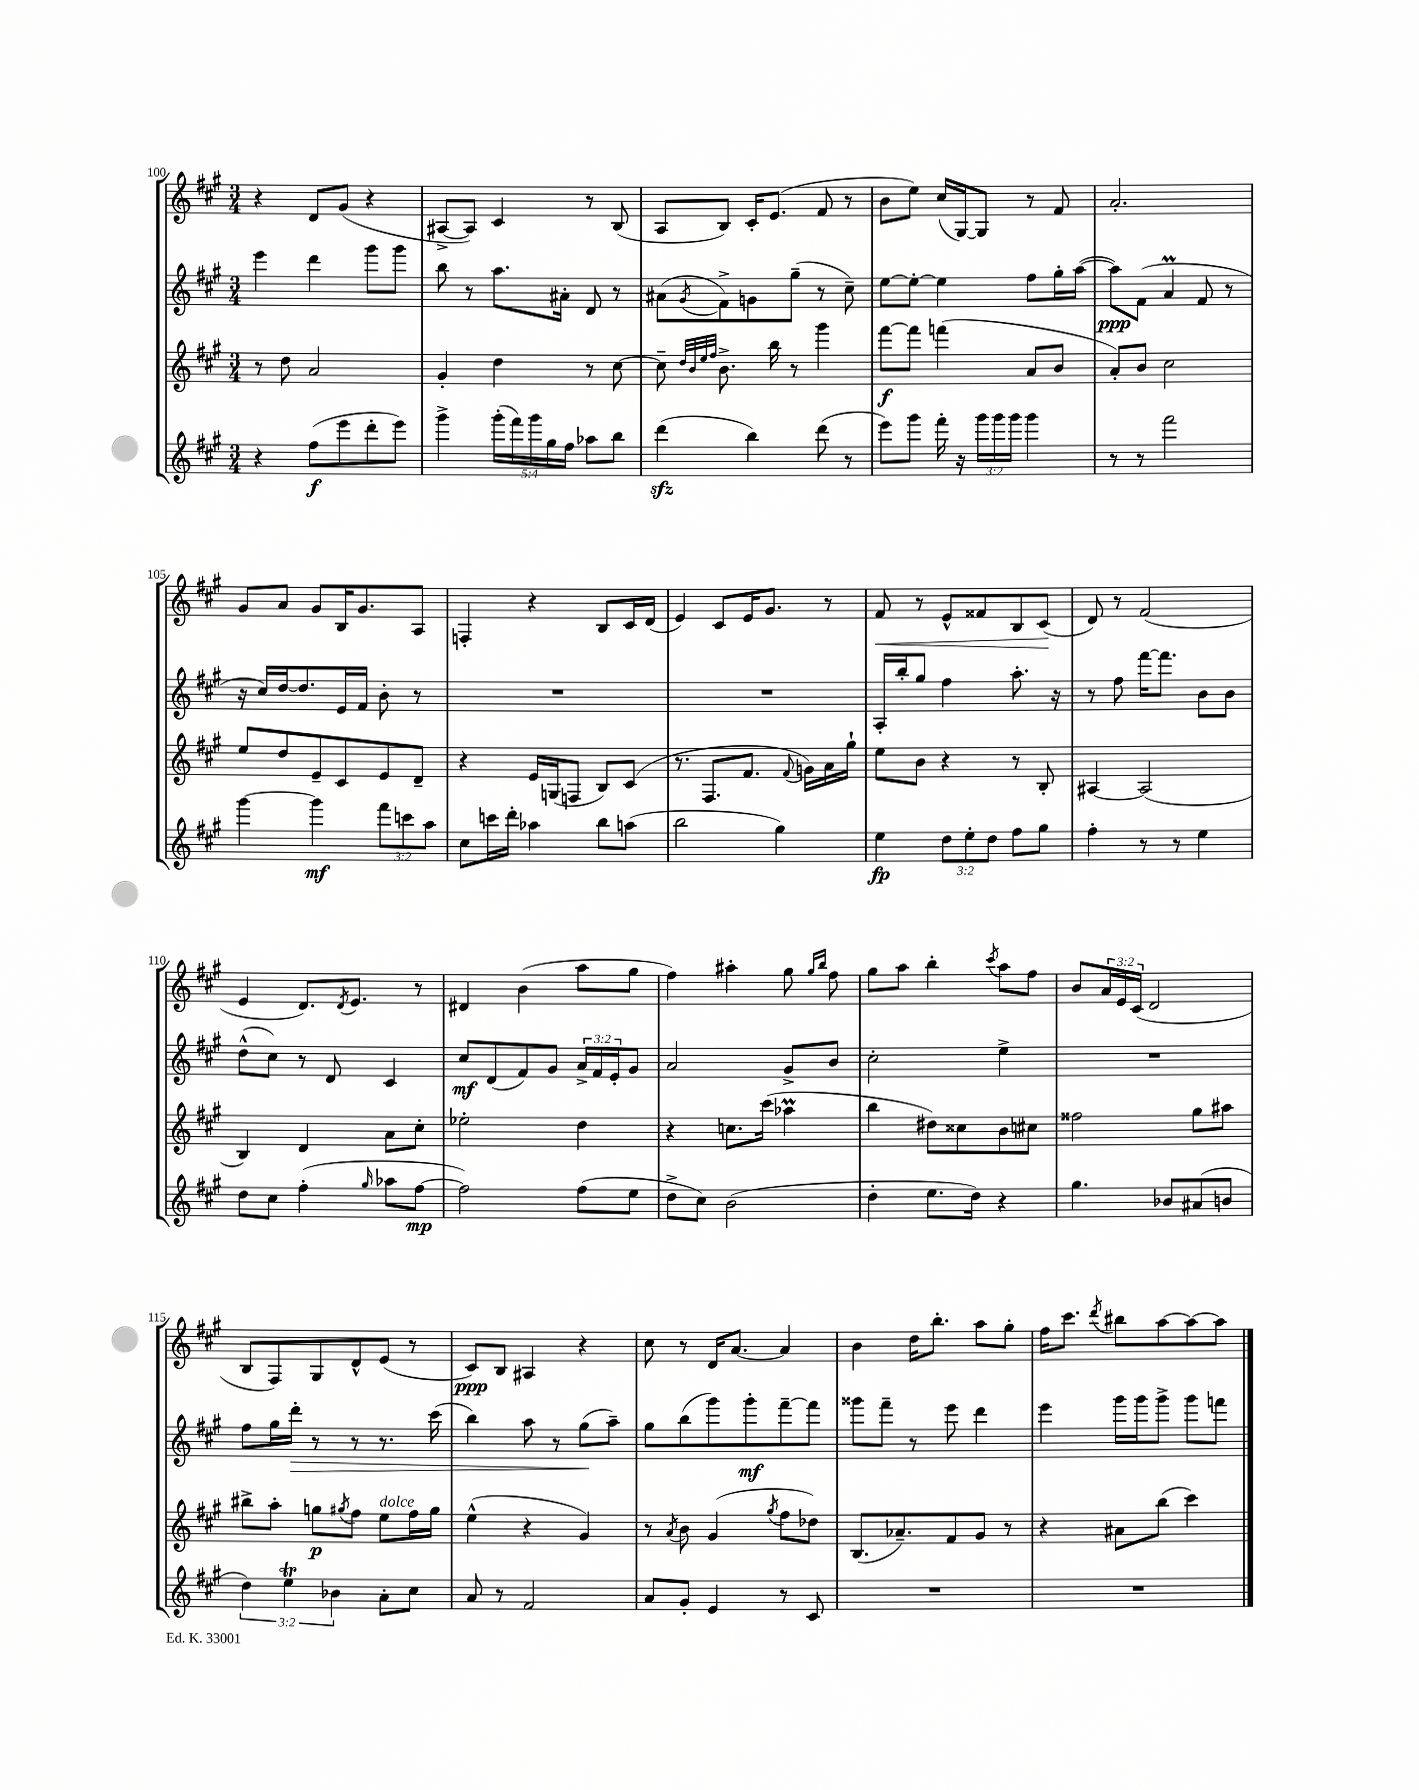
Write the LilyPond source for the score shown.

<<
\new StaffGroup <<
\new Staff = "s0" {
    \clef treble \key a \major \numericTimeSignature \time 3/4 \override Staff.TupletNumber.text = #tuplet-number::calc-fraction-text
    r4 d'8 gis'8( r4 |
    ais8~-> ais8) cis'4 r8 b8( |
    a8 b8) cis'16-. e'8.( fis'8 r8 |
    b'8 e''8) cis''16( gis16~) gis8 r8 fis'8 |
    a'2.-. |
    gis'8 a'8 gis'8 b16 gis'8. a8 |
    f4-. r4 b8 cis'16 d'16( |
    e'4) cis'8 e'16 gis'8. r8 |
    fis'8\< r8 e'8-^ fisis'8 b8 cis'8\!( |
    d'8) r8 fis'2( |
    e'4 d'8.) \acciaccatura { d'8 } e'8. r8 |
    dis'4 b'4( a''8 gis''8 |
    fis''4) ais''4-. gis''8 \grace { gis''16 b''16 } fis''8 |
    gis''8 a''8 b''4-. \acciaccatura { cis'''8 } a''8 fis''8 |
    b'8 \tuplet 3/2 { a'16 e'16 cis'16( } d'2 |
    b8 fis8) gis8 d'8-^ e'8( r8 |
    cis'8\ppp) b8 ais4 r4 |
    cis''8 r8 d'16 a'8.~ a'4 |
    b'4 d''16 b''8.-. a''8 gis''8-. |
    fis''16 cis'''8. \acciaccatura { d'''8 } bis''8 a''8~ a''8~ a''8 \bar "|." |
}
\new Staff = "s1" {
    \clef treble \key a \major \numericTimeSignature \time 3/4 \override Staff.TupletNumber.text = #tuplet-number::calc-fraction-text
    e'''4 d'''4 gis'''8 gis'''8 |
    b''8 r8 a''8. ais'16-. d'8 r8 |
    ais'8( \acciaccatura { gis'8 } fis'8->) g'8 gis''8--( r8 cis''8--) |
    e''8~ e''8~-. e''4 fis''8 gis''16-. a''16~( |
    a''8\ppp) fis'8( a'4\prall fis'8 r8 |
    r16 cis''16) d''16~ d''8. e'16 fis'16 b'8-. r8 |
    R2. |
    R2. |
    a16-. b''16-. gis''8 fis''4 a''8.-. r16 |
    r8 fis''8 fis'''16~ fis'''8. b'8 b'8 |
    d''8-^( cis''8) r8 d'8 cis'4 |
    cis''8\mf d'8( fis'8) gis'8 \tuplet 3/2 { a'16-> fis'16 e'16-. } gis'8 |
    a'2 gis'8-> b'8 |
    cis''2-. e''4-> |
    R2. |
    fis''8 gis''16 d'''16-.\> r8 r8 r8. cis'''16( |
    b''4) a''8 r8 gis''8\!( a''8--) |
    gis''8 b''8( gis'''8) gis'''8-.\mf fis'''8~-- fis'''8 |
    gisis'''8 fis'''8-- r8 e'''8 d'''4 |
    e'''4 gis'''16 gis'''16 gis'''8-> gis'''8 f'''8 \bar "|." |
}
\new Staff = "s2" {
    \clef treble \key a \major \numericTimeSignature \time 3/4
    r8 d''8 a'2 |
    gis'4-. d''4 r8 cis''8~ |
    cis''8-- \grace { d''32 b'32 e''32 fis''32 } b'8.-> b''16 r8 gis'''4 |
    fis'''8~\f fis'''8 f'''4( a'8 b'8 |
    a'8-.) b'8 cis''2 |
    e''8 d''8 e'8-- cis'8 e'8 d'8-- |
    r4 e'16 g16( f8 b8) cis'8( |
    r8. fis8. fis'8. \appoggiatura { fis'8 } g'16) a'16 gis''16-! |
    e''8 b'8 r4 r8 b8-. |
    ais4~ ais2( |
    b4) d'4 a'8 cis''8-. |
    ees''2-. d''4 |
    r4 c''8. cis'''16( aes''4\prall |
    b''4 dis''8) cisis''8 b'8 cis''8 |
    fisis''2 gis''8 ais''8 |
    bis''8-> a''8-. g''8\p \acciaccatura { gis''8 } fis''8 e''8^\markup { \italic "dolce" } fis''16 gis''16 |
    e''4-^( r4 gis'4) |
    r8 \acciaccatura { a'8 } b'8 gis'4( \acciaccatura { gis''8 } fis''8 des''8) |
    b8.( aes'8.--) fis'8 gis'8 r8 |
    r4 ais'8 b''8( cis'''4) \bar "|." |
}
\new Staff = "s3" {
    \clef treble \key a \major \numericTimeSignature \time 3/4 \override Staff.TupletNumber.text = #tuplet-number::calc-fraction-text
    r4 fis''8\f( e'''8 d'''8-. e'''8) |
    gis'''4-> \tuplet 5/4 { gis'''16-.( fis'''16) gis'''16 gis''16 fis''16 } aes''8 b''8 |
    d'''4\sfz( b''4) d'''8( r8 |
    e'''8) gis'''8 fis'''16-. r16 \tuplet 3/2 { gis'''16 gis'''16 gis'''16 } gis'''4 |
    r8 r8 fis'''2 |
    gis'''4~ gis'''4\mf \tuplet 3/2 { fis'''8 c'''8 a''8 } |
    cis''8 c'''16 d'''16-. aes''4 b''8 a''8( |
    b''2 gis''4) |
    e''4\fp \tuplet 3/2 { d''8 e''8-. d''8 } fis''8 gis''8 |
    fis''4-. r8 r8 e''4 |
    d''8 cis''8 fis''4-.( \grace { gis''16 } aes''8 fis''8~\mp |
    fis''2) fis''8( e''8 |
    d''8-> cis''8) b'2( |
    d''4-. e''8. d''16) r4 |
    gis''4. bes'8 ais'8( b'8 |
    \tuplet 3/2 { d''4) e''4\trill bes'4 } a'8-. cis''8 |
    a'8 r8 fis'2 |
    a'8 gis'8-. e'4 r8 cis'8 |
    R2. |
    R2. \bar "|." |
}
>>
>>
\layout { \context { \Score currentBarNumber = #100 } }
